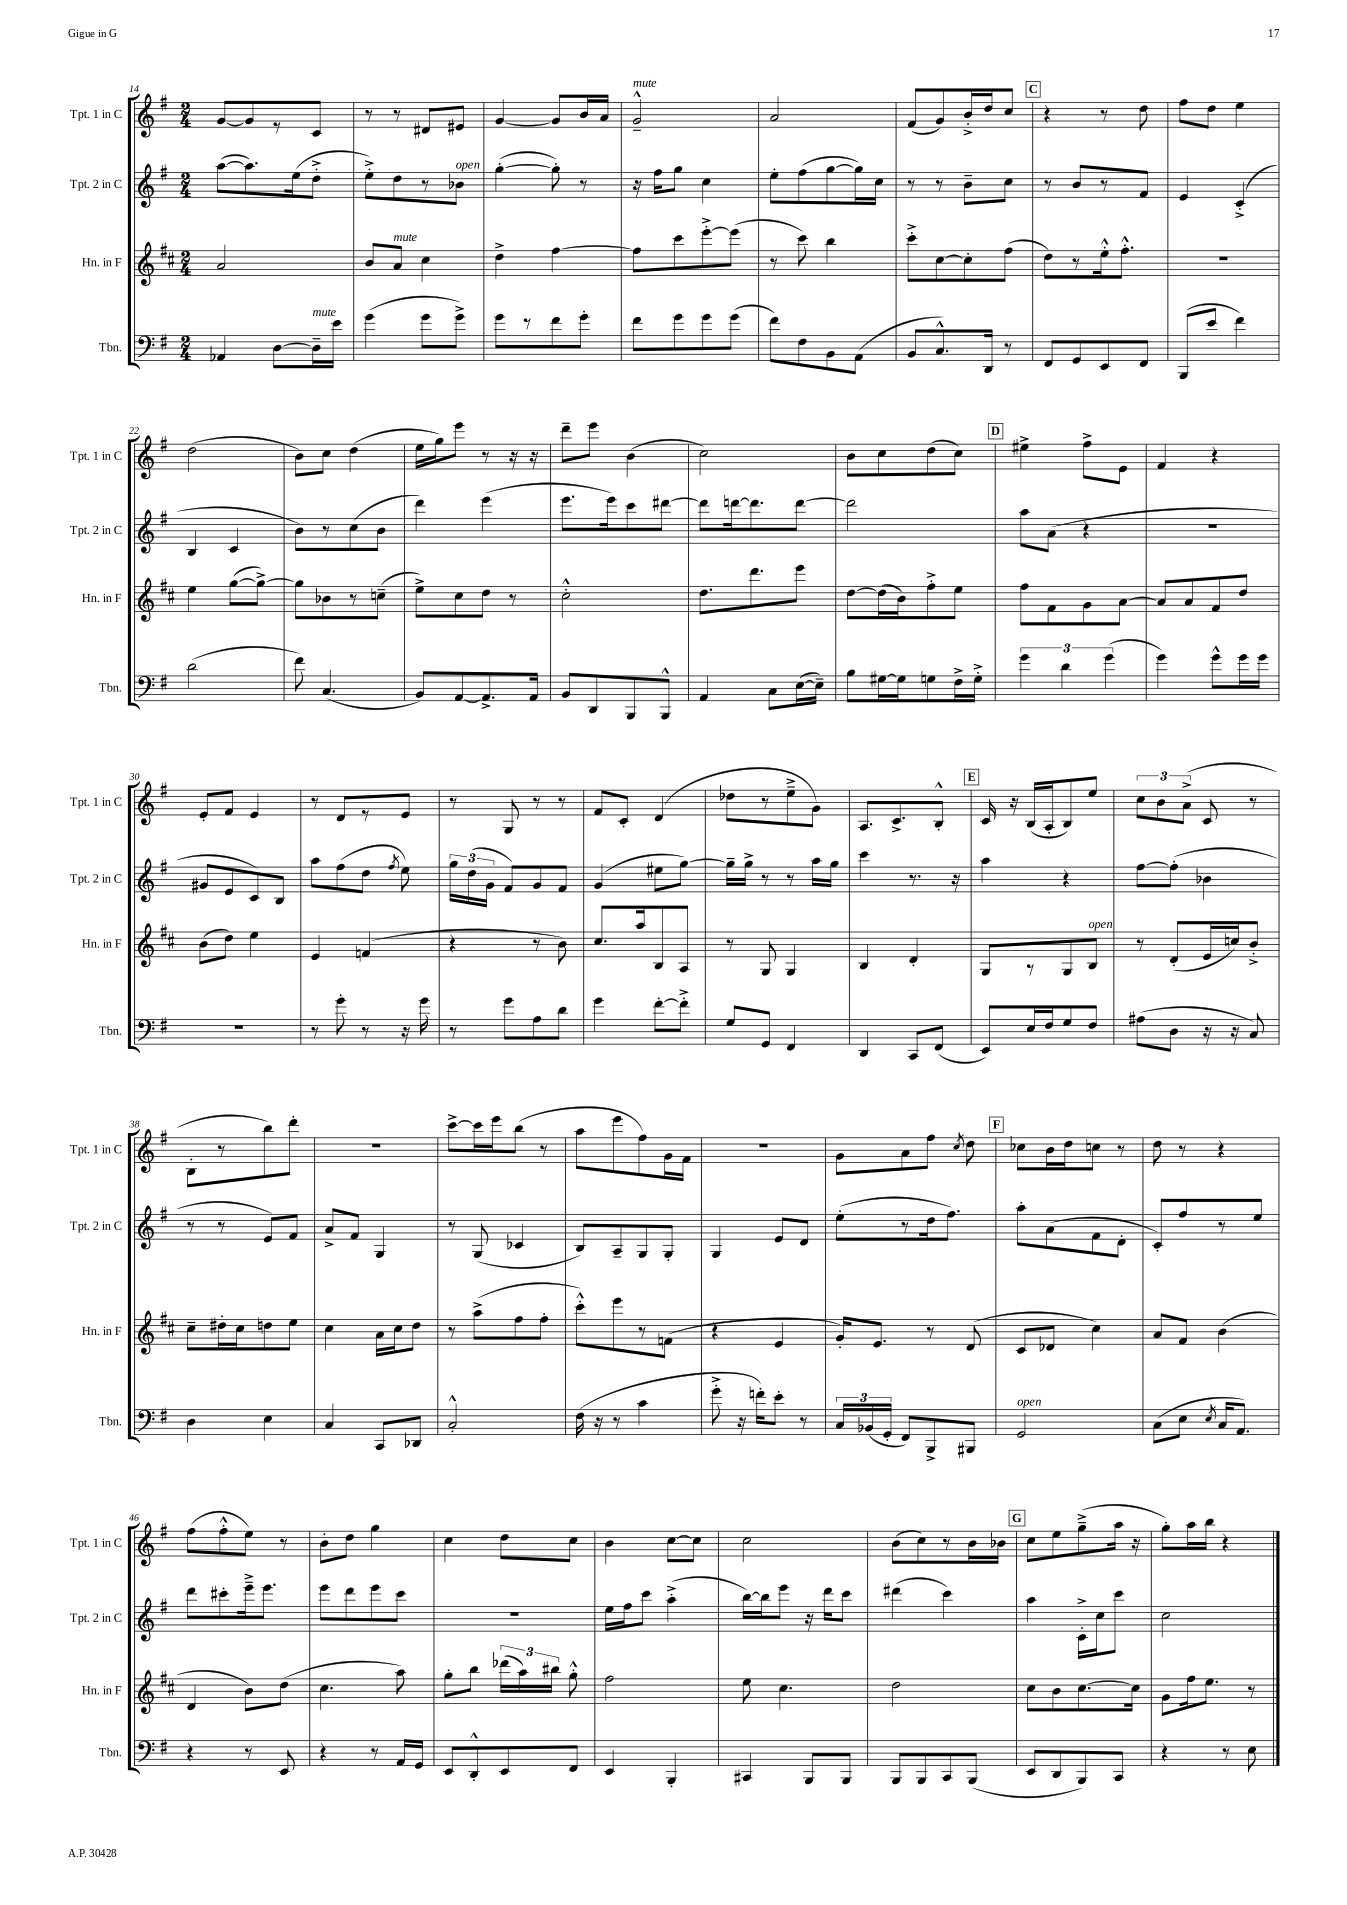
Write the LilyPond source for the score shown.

<<
\new StaffGroup <<
\new Staff = "s0" \with { instrumentName = "Tpt. 1 in C" shortInstrumentName = "Tpt. 1 in C" } {
    \clef treble \key g \major \numericTimeSignature \time 2/4
    \autoBeamOff g'8[~ g'8 r8 c'8] |
    r8 r8 dis'8[ eis'8] |
    g'4~ g'8[ b'16 a'16] |
    g'2---^^\markup { \italic "mute" } |
    a'2 |
    fis'8[( g'8) b'16-.-> d''16 c''8] |
    \mark \markup { \box "C" } r4 r8 d''8 |
    fis''8[ d''8] e''4 |
    d''2( |
    b'8[) c''8] d''4( |
    e''16[ g''16) e'''8] r8 r16 r16 |
    d'''8[-- e'''8] b'4( |
    c''2) |
    b'8[ c''8 d''8( c''8]) |
    \mark \markup { \box "D" } eis''4-> fis''8[-> e'8] |
    fis'4 r4 |
    e'8[-. fis'8] e'4 |
    r8 d'8[ r8 e'8] |
    r8 g8 r8 r8 |
    fis'8[ c'8]-. d'4( |
    des''8[ r8 e''8---> g'8]) |
    a8.[ c'8.-> b8]-.-^ |
    \mark \markup { \box "E" } c'16 r16 b16[( a16-. b8) e''8] |
    \tuplet 3/2 { c''8[ b'8 a'8]->( } c'8 r8 |
    b8[-. r8 b''8) d'''8]-. |
    r2 |
    c'''8[~-> c'''16 e'''16 b''8]( r8 |
    a''8[ e'''8 fis''8) g'16 fis'16] |
    r2 |
    g'8[ a'8 fis''8] \acciaccatura { c''8 } d''8 |
    \mark \markup { \box "F" } ces''8[ b'16 d''16 c''8] r8 |
    d''8 r8 r4 |
    fis''8[( fis''8-.-^ e''8]) r8 |
    b'8[-. d''8] g''4 |
    c''4 d''8[ c''8] |
    b'4 c''8[~ c''8] |
    c''2 |
    b'8[( c''8) r8 b'16 bes'16] |
    \mark \markup { \box "G" } c''8[ e''8 g''8--->( a''16] r16 |
    g''8[-.) a''16 b''16] r4 \bar "|." |
}
\new Staff = "s1" \with { instrumentName = "Tpt. 2 in C" shortInstrumentName = "Tpt. 2 in C" } {
    \clef treble \key g \major \numericTimeSignature \time 2/4
    \autoBeamOff a''8[~( a''8.) e''16( d''8]-.-> |
    e''8[-.->) d''8 r8 bes'8]^\markup { \italic "open" } |
    g''4~-.( g''8-.) r8 |
    r16 fis''16[ g''8] c''4 |
    e''8[-. fis''8( g''8~ g''16) c''16] |
    r8 r8 b'8[-- c''8] |
    \mark \markup { \box "C" } r8 b'8[ r8 fis'8] |
    e'4 c'4-.->( |
    b4 c'4 |
    b'8[) r8 c''8( b'8] |
    d'''4) e'''4( |
    e'''8.[ e'''16) c'''8 dis'''8]~ |
    dis'''8[ d'''16~ d'''8. d'''8]~ |
    d'''2 |
    \mark \markup { \box "D" } a''8[ a'8]( r4 |
    R2 |
    gis'8[ e'8 c'8) b8] |
    a''8[ fis''8( d''8] \acciaccatura { fis''8 } e''8) |
    \tuplet 3/2 { g''16[ d''16( g'16] } fis'8[) g'8 fis'8] |
    g'4( eis''8[ g''8]~) |
    g''16[-- g''16]-> r8 r8 a''16[ g''16] |
    c'''4 r8. r16 |
    \mark \markup { \box "E" } a''4 r4 |
    fis''8[~ fis''8]-.( bes'4 |
    r8 r8 e'8[) fis'8] |
    a'8[-> fis'8] g4 |
    r8 g8( ces'4 |
    b8[) a8-- g8 g8]-. |
    g4 e'8[ d'8] |
    e''8[-.( r8 d''16 fis''8.]) |
    \mark \markup { \box "F" } a''8[-. a'8( fis'8 d'8]-. |
    c'8[-.) fis''8 r8 e''8] |
    d'''8[ cis'''8-. e'''16---> e'''8.] |
    e'''8[ d'''8 e'''8 c'''8] |
    R2 |
    e''16[ fis''16 c'''8] a''4-.->( |
    b''16[~) b''16 e'''8] r16 d'''16[ c'''8] |
    dis'''4( c'''4) |
    \mark \markup { \box "G" } a''4 c'16[-.-> c''16 c'''8] |
    c''2 \bar "|." |
}
\new Staff = "s2" \with { instrumentName = "Hn. in F" shortInstrumentName = "Hn. in F" } {
    \clef treble \key d \major \numericTimeSignature \time 2/4
    \autoBeamOff a'2 |
    b'8[ a'8]^\markup { \italic "mute" } cis''4 |
    d''4-> fis''4~ |
    fis''8[ cis'''8 e'''8~-.-> e'''8]( |
    r8 cis'''8) b''4 |
    cis'''8[-.-> cis''8~ cis''8-. fis''8]( |
    \mark \markup { \box "C" } d''8[) r8 e''16-.-^ fis''8.]-.-^ |
    r2 |
    e''4 g''8[~( g''8]~->) |
    g''8[ bes'8 r8 c''8]--( |
    e''8[->) cis''8 d''8] r8 |
    cis''2-.-^ |
    d''8.[ d'''8. e'''8] |
    d''8[~ d''16( b'16) fis''8-.-> e''8] |
    \mark \markup { \box "D" } fis''8[ fis'8 g'8 a'8]~ |
    a'8[ a'8 fis'8 d''8] |
    b'8[( d''8]) e''4 |
    e'4 f'4( |
    r4 r8 b'8) |
    cis''8.[ a''16 b8 a8] |
    r8 g8 g4 |
    b4 d'4-. |
    \mark \markup { \box "E" } g8[ r8 g8 b8]^\markup { \italic "open" } |
    r8 d'8[-.( e'16 c''16) b'8]-.-> |
    cis''8[-- dis''16-. cis''16 d''8 e''8] |
    cis''4 a'16[ cis''16 d''8] |
    r8 a''8[->( fis''8 fis''8]-. |
    cis'''8[-.-^) e'''8 r8 f'8]( |
    r4 e'4 |
    g'16[-.) e'8.] r8 d'8( |
    \mark \markup { \box "F" } cis'8[ des'8] cis''4) |
    a'8[ fis'8] b'4( |
    d'4 b'8[) d''8]( |
    cis''4. a''8) |
    g''8[-. b''8] \tuplet 3/2 { des'''16[( a''16) bis''16] } g''8-.-^ |
    fis''2 |
    e''8 cis''4. |
    d''2 |
    \mark \markup { \box "G" } cis''8[ b'8 cis''8.~ cis''16] |
    g'8[ fis''16 e''8.] r8 \bar "|." |
}
\new Staff = "s3" \with { instrumentName = "Tbn." shortInstrumentName = "Tbn." } {
    \clef bass \key g \major \numericTimeSignature \time 2/4
    \autoBeamOff aes,4 d8[~ d16--^\markup { \italic "mute" } e'16] |
    g'4( g'8[ g'8]->) |
    g'8[ r8 fis'8 g'8]-. |
    fis'8[ g'8 g'8 g'8]( |
    fis'8[) fis8 b,8 a,8]( |
    b,8[ c8.-^) d,16] r8 |
    \mark \markup { \box "C" } fis,8[ g,8 e,8 fis,8] |
    b,,8[( e'8] fis'4) |
    d'2( |
    fis'8) c4.( |
    b,8[) a,8~ a,8.-> a,16] |
    b,8[ d,8 b,,8 b,,8]-^ |
    a,4 c8[ e16~( e16]--) |
    b8[ gis16~ gis16 g8 fis16-> g16]-.-> |
    \mark \markup { \box "D" } \tuplet 3/2 { g'4 d'4 g'4( } |
    g'4) g'8[-^ g'16 g'16] |
    r2 |
    r8 g'8-. r8 r16 g'16 |
    r8 g'8[ a8 d'8] |
    g'4 fis'8[~-. fis'8]-.-> |
    g8[ g,8] fis,4 |
    d,4 c,8[ fis,8]( |
    \mark \markup { \box "E" } e,8[) e16 fis16 g8 fis8] |
    ais8[( d8] r16 r16 c8) |
    d4 e4 |
    c4 c,8[ des,8] |
    c2-.-^ |
    fis16( r16 r8 c'4 |
    g'8-.-> r16 f'16[-.) e'8]-. r8 |
    \tuplet 3/2 { c16[ bes,16( g,16]-. } fis,8[) b,,8-> bis,,8] |
    \mark \markup { \box "F" } g,2^\markup { \italic "open" } |
    c8[( e8] \acciaccatura { e8 } c16[ a,8.]) |
    r4 r8 e,8 |
    r4 r8 a,16[ g,16] |
    e,8[ d,8-.-^ e,8 fis,8] |
    e,4 b,,4-. |
    cis,4 b,,8[ b,,8] |
    b,,8[ b,,8 c,8 b,,8]( |
    \mark \markup { \box "G" } e,8[ d,8 b,,8) c,8] |
    r4 r8 e8 \bar "|." |
}
>>
>>
\layout { \context { \Score currentBarNumber = #14 } }
